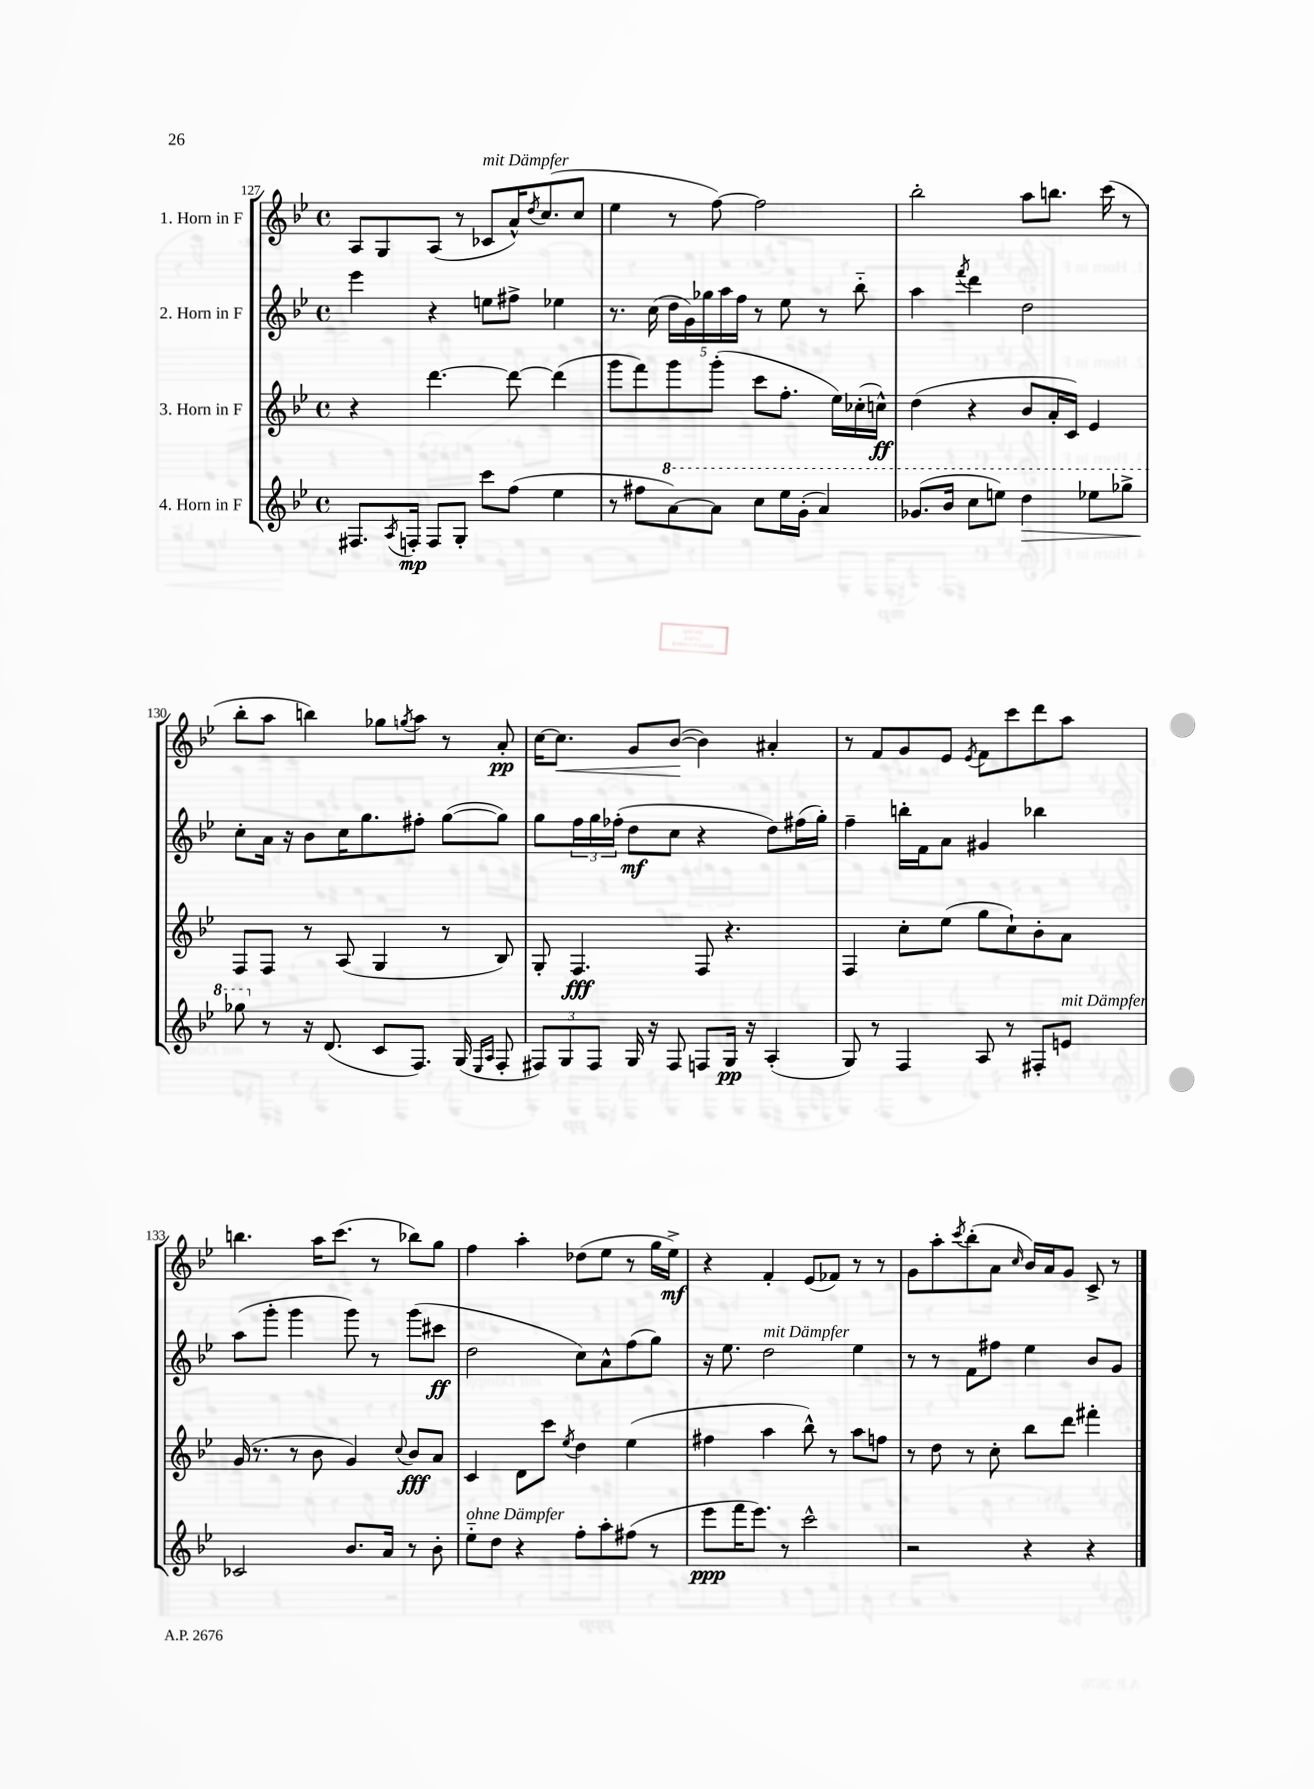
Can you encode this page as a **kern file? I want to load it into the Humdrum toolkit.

**kern	**kern	**kern	**kern
*staff4	*staff3	*staff2	*staff1
*clefG2	*clefG2	*clefG2	*clefG2
*k[b-e-]	*k[b-e-]	*k[b-e-]	*k[b-e-]
*M4/4	*M4/4	*M4/4	*M4/4
*met(c)	*met(c)	*met(c)	*met(c)
8.F#	4r	4eee-	8A
.	.	.	8G
8qA	.	.	.
16F'	.	.	.
8F	[4.ddd	4r	(8A
8G'	.	.	8r
8ccc	.	8ee	8c-
(8ff	8ddd_	8ff#^	16a^^)
.	.	.	8qdd
.	.	.	(8.cc
4ee-	(4ddd]	4ee-	.
.	.	.	8cc
=	=	=	=
8r	8ggg	8.r	4ee-
8ff#	8fff)	.	.
.	.	(16cc	.
[8aa)	8ggg	20dd	8r
.	.	20g)	.
.	.	20gg-	.
8aa]	(8ggg'	.	[8ff)
.	.	20aa	.
.	.	20ff	.
8ccc	8ccc	8r	2ff]
16eee-	8.ff'	8ee-	.
(16gg'	.	.	.
4aa)	.	8r	.
.	16ee-)	.	.
.	(16cc-'	8bb-'~	.
.	16cc^^)	.	.
=	=	=	=
(8.gg-	(4dd	4aa	2bb-'
16bb-	.	.	.
.	.	8qfff	.
8ccc	4r	4ddd	.
8eee)	.	.	.
4ddd	8b-	2dd	8aa
.	16a'	.	8.bb
.	16c)	.	.
8eee-	4e-	.	.
.	.	.	(16ccc
8ggg-^	.	.	8r
=	=	=	=
8ggg-	8F	8cc'	8bb-'
8r	8F	16a	8aa
.	.	16r	.
16r	8r	8b-	4bb)
(8.d	.	.	.
.	(8A	16cc	.
.	.	8.gg	.
8c	4G	.	8gg-
.	.	.	8qgg
8.F)	.	8ff#'	8aa
.	8r	([8gg	8r
(16G	.	.	.
16qqE-	.	.	.
16qqA	.	.	.
8F'	8B-)	8gg])	8a'
=	=	=	=
12F#)	8G'	8gg	[16cc
.	.	.	8.cc]
12G	.	.	.
.	4.F	24ff	.
12F#	.	24gg	.
.	.	(24ff-'	.
16G	.	8dd	8g
16r	.	.	.
8F#	.	8cc	([8b-
8F	8F	4r	4b-])
16G	4.r	.	.
16r	.	.	.
(4A'	.	8dd)	4a#'
.	.	(16ff#	.
.	.	16gg')	.
=	=	=	=
8G)	4F	4ff~	8r
8r	.	.	8f
4F	8cc'	16bb'	8g
.	.	16f	.
.	(8ee-	8a	8e-
.	.	.	8qe-
8A	8gg	4g#	8f
8r	8cc`)	.	8ccc
8F#'	8b-'	4bb-	8ddd
8e	8a	.	8aa
=	=	=	=
2c-	(16g	(8aa	4.bb
.	8.r	.	.
.	.	8ggg'	.
.	8r	4ggg	.
.	8b-	.	16aa
.	.	.	(8.ccc
8.b-	4g)	8ggg)	.
.	.	8r	8r
16a	.	.	.
.	8qqcc	.	.
8r	8b-	(8ggg	8bb-)
8b-'	8a	8ccc#	8gg
=	=	=	=
8ee-'~	4c	2dd	4ff
8dd	.	.	.
4r	8d	.	4aa'
.	8ccc	.	.
.	8qee-	.	.
8ff'	4dd	8cc)	(8dd-
8aa'	.	8a^^	8ee-
(8ff#	(4ee-	(8ff	8r
8r	.	8gg)	16gg
.	.	.	16ee-^)
=	=	=	=
8eee-	4ff#	16r	4r
.	.	8.ee-	.
16fff	.	.	.
8.eee-)	.	.	.
.	4aa	2dd	4f'
8r	.	.	.
2ccc^^	8bb-^^)	.	(8e-
.	8r	.	8f-)
.	8aa	4ee-	8r
.	8ff	.	8r
=	=	=	=
2r	8r	8r	8g
.	8dd	8r	8aa'
.	.	.	8qccc
.	8r	8f	(8bb-'
.	8cc'	8ff#	8a
.	.	.	16qqcc
4r	8bb-	4ee-	16b-)
.	.	.	16a
.	8ddd	.	8g
4r	4fff#'	8b-	8c^
.	.	8g	8r
==	==	==	==
*-	*-	*-	*-
